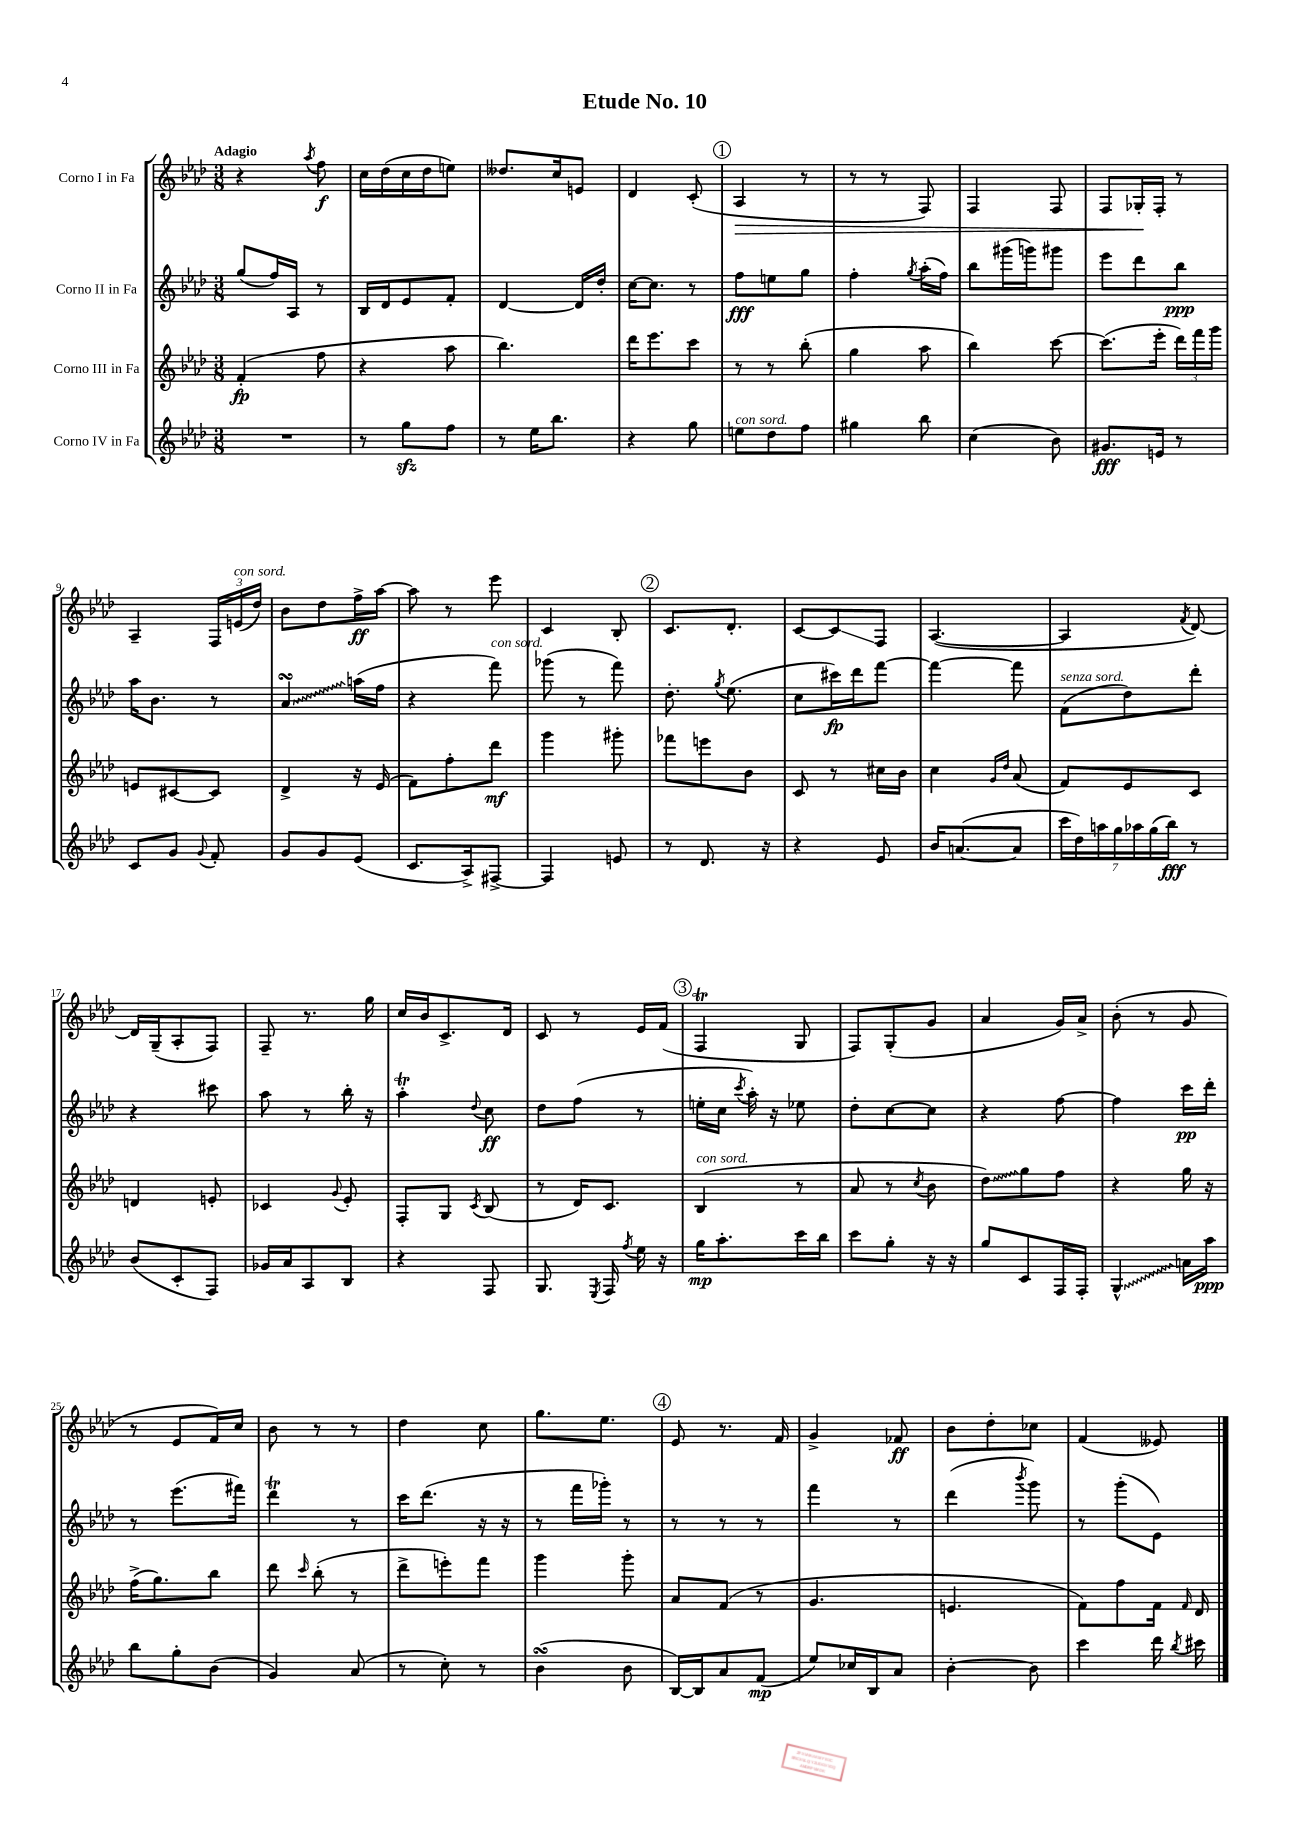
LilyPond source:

\header { title = "Etude No. 10" }
<<
\new StaffGroup <<
\new Staff = "s0" \with { instrumentName = "Corno I in Fa" } {
    \clef treble \key aes \major \numericTimeSignature \time 3/8 \tempo "Adagio"
    \autoBeamOff r4 \acciaccatura { aes''8 } f''8\f |
    c''16[ des''16( c''16 des''16 e''8]) |
    deses''8.[ c''16 e'8] |
    des'4 c'8-.( |
    \mark \markup { \circle "1" } aes4\> r8 |
    r8 r8 f8) |
    f4 f8 |
    f8[ ges16-.\! f16]-. r8 |
    aes4-- \tuplet 3/2 { f16[ e'16^\markup { \italic "con sord." }( des''16]) } |
    bes'8[ des''8 f''16->\ff aes''16]~ |
    aes''8 r8 ees'''8 |
    c'4 bes8-. |
    \mark \markup { \circle "2" } c'8.[ des'8.]-. |
    c'8[~ c'8\glissando f8] |
    aes4.~( |
    aes4 \acciaccatura { f'8 } des'8~) |
    des'16[ g16--( aes8-. f8]) |
    f8-- r8. g''16 |
    c''16[ bes'16 c'8.-> des'16] |
    c'8 r8 ees'16[ f'16]( |
    \mark \markup { \circle "3" } f4\trill g8 |
    f8[) g8-.( g'8] |
    aes'4 g'16[) aes'16]-> |
    bes'8-.( r8 g'8 |
    r8 ees'8[ f'16) c''16] |
    bes'8 r8 r8 |
    des''4 c''8 |
    g''8.[ ees''8.] |
    \mark \markup { \circle "4" } ees'8 r8. f'16 |
    g'4-> fes'8\ff |
    bes'8[ des''8-. ces''8] |
    f'4( eeses'8) \bar "|." |
}
\new Staff = "s1" \with { instrumentName = "Corno II in Fa" } {
    \clef treble \key aes \major \numericTimeSignature \time 3/8
    \autoBeamOff g''8[( f''16) aes16] r8 |
    bes16[ des'16 ees'8 f'8]-. |
    des'4~ des'16[ des''16]-. |
    c''16[~ c''8.] r8 |
    \mark \markup { \circle "1" } f''8[\fff e''8 g''8] |
    f''4-. \acciaccatura { g''8 } aes''16[-.( f''16]) |
    bes''8[ gis'''16( g'''16) gis'''8] |
    ees'''8[ des'''8 bes''8]\ppp |
    aes''16[ bes'8.] r8 |
    \once \override Glissando.style = #'zigzag aes'4\turn\glissando a''16[( f''16] |
    r4 f'''8^\markup { \italic "con sord." }) |
    ges'''8( r8 f'''8) |
    \mark \markup { \circle "2" } des''8.-. \acciaccatura { g''8 } ees''8.( |
    c''8[ cis'''16\fp) des'''16 f'''8]~ |
    f'''4~ f'''8 |
    f'8[^\markup { \italic "senza sord." }( des''8) des'''8]-. |
    r4 cis'''8 |
    aes''8 r8 bes''16-. r16 |
    aes''4-.\trill \appoggiatura { des''8 } c''8\ff |
    des''8[ f''8]( r8 |
    \mark \markup { \circle "3" } e''16[-. c''16] \acciaccatura { c'''8 } aes''16-.) r16 ees''8 |
    des''8[-. c''8~ c''8] |
    r4 f''8~ |
    f''4 c'''16[\pp des'''16]-. |
    r8 ees'''8.[( fis'''16]) |
    des'''4\trill r8 |
    c'''16[ des'''8.]( r16 r16 |
    r8 f'''16[ ges'''16]-.) r8 |
    \mark \markup { \circle "4" } r8 r8 r8 |
    f'''4 r8 |
    des'''4( \acciaccatura { bes'''8 } g'''8) |
    r8 g'''8[-.( ees'8]) \bar "|." |
}
\new Staff = "s2" \with { instrumentName = "Corno III in Fa" } {
    \clef treble \key aes \major \numericTimeSignature \time 3/8
    \autoBeamOff f'4-.\fp( f''8 |
    r4 aes''8 |
    bes''4.) |
    des'''16[ ees'''8. c'''8] |
    \mark \markup { \circle "1" } r8 r8 bes''8-.( |
    g''4 aes''8 |
    bes''4) c'''8~ |
    c'''8.[( ees'''16]-. \tuplet 3/2 { des'''16[) f'''16 g'''16] } |
    e'8[ cis'8~ cis'8] |
    des'4-> r16 ees'16( |
    f'8[) f''8-. des'''8]\mf |
    g'''4 gis'''8-. |
    \mark \markup { \circle "2" } fes'''8[ e'''8 bes'8] |
    c'8 r8 cis''16[ bes'16] |
    c''4 \grace { g'16[ des''16] } aes'8( |
    f'8[) ees'8 c'8] |
    d'4 e'8-. |
    ces'4 \appoggiatura { g'8 } ees'8-. |
    f8[-. g8] \acciaccatura { c'8 } bes8( |
    r8 des'16[) c'8.] |
    \mark \markup { \circle "3" } bes4^\markup { \italic "con sord." }( r8 |
    aes'8 r8 \acciaccatura { c''8 } bes'8 |
    \once \override Glissando.style = #'zigzag des''8[\glissando) g''8 f''8] |
    r4 g''16 r16 |
    f''16[->( g''8.) bes''8] |
    des'''8 \grace { c'''16 } bes''8-.( r8 |
    des'''8[-> e'''8-.) f'''8] |
    g'''4 g'''8-. |
    \mark \markup { \circle "4" } aes'8[ f'8]( r8 |
    g'4. |
    e'4. |
    f'8[) f''8 f'16] \grace { f'16 } des'16 \bar "|." |
}
\new Staff = "s3" \with { instrumentName = "Corno IV in Fa" } {
    \clef treble \key aes \major \numericTimeSignature \time 3/8
    \autoBeamOff R4. |
    r8 g''8[\sfz f''8] |
    r8 ees''16[ bes''8.] |
    r4 g''8 |
    \mark \markup { \circle "1" } e''8[^\markup { \italic "con sord." } des''8 f''8] |
    gis''4 bes''8 |
    c''4( bes'8) |
    gis'8.[\fff e'16] r8 |
    c'8[ g'8] \appoggiatura { g'8 } f'8-. |
    g'8[ g'8 ees'8]( |
    c'8.[ aes16->) fis8]~-> |
    fis4 e'8 |
    \mark \markup { \circle "2" } r8 des'8. r16 |
    r4 ees'8 |
    bes'16[ a'8.~( a'8] |
    \tuplet 7/4 { c'''16[ des''16) a''16 g''16 aes''16 g''16( bes''16]\fff) } r8 |
    bes'8[( c'8-. f8]) |
    ges'16[ aes'16 aes8 bes8] |
    r4 f8 |
    g8. \acciaccatura { ees8 } f16 \acciaccatura { f''8 } ees''16 r16 |
    \mark \markup { \circle "3" } g''16[\mp aes''8.-. c'''16 bes''16] |
    c'''8[ g''8]-. r16 r16 |
    g''8[ c'8 f16 f16]-. |
    \once \override Glissando.style = #'zigzag g4-^\glissando a'16[ aes''16]\ppp |
    bes''8[ g''8-. bes'8]( |
    g'4) aes'8( |
    r8 c''8-.) r8 |
    bes'4\turn( bes'8 |
    \mark \markup { \circle "4" } bes16[~) bes16 aes'8 f'8]\mp( |
    ees''8[) ces''16 bes16 aes'8] |
    bes'4~-. bes'8 |
    c'''4 des'''16 \acciaccatura { bes''8 } cis'''16 \bar "|." |
}
>>
>>
